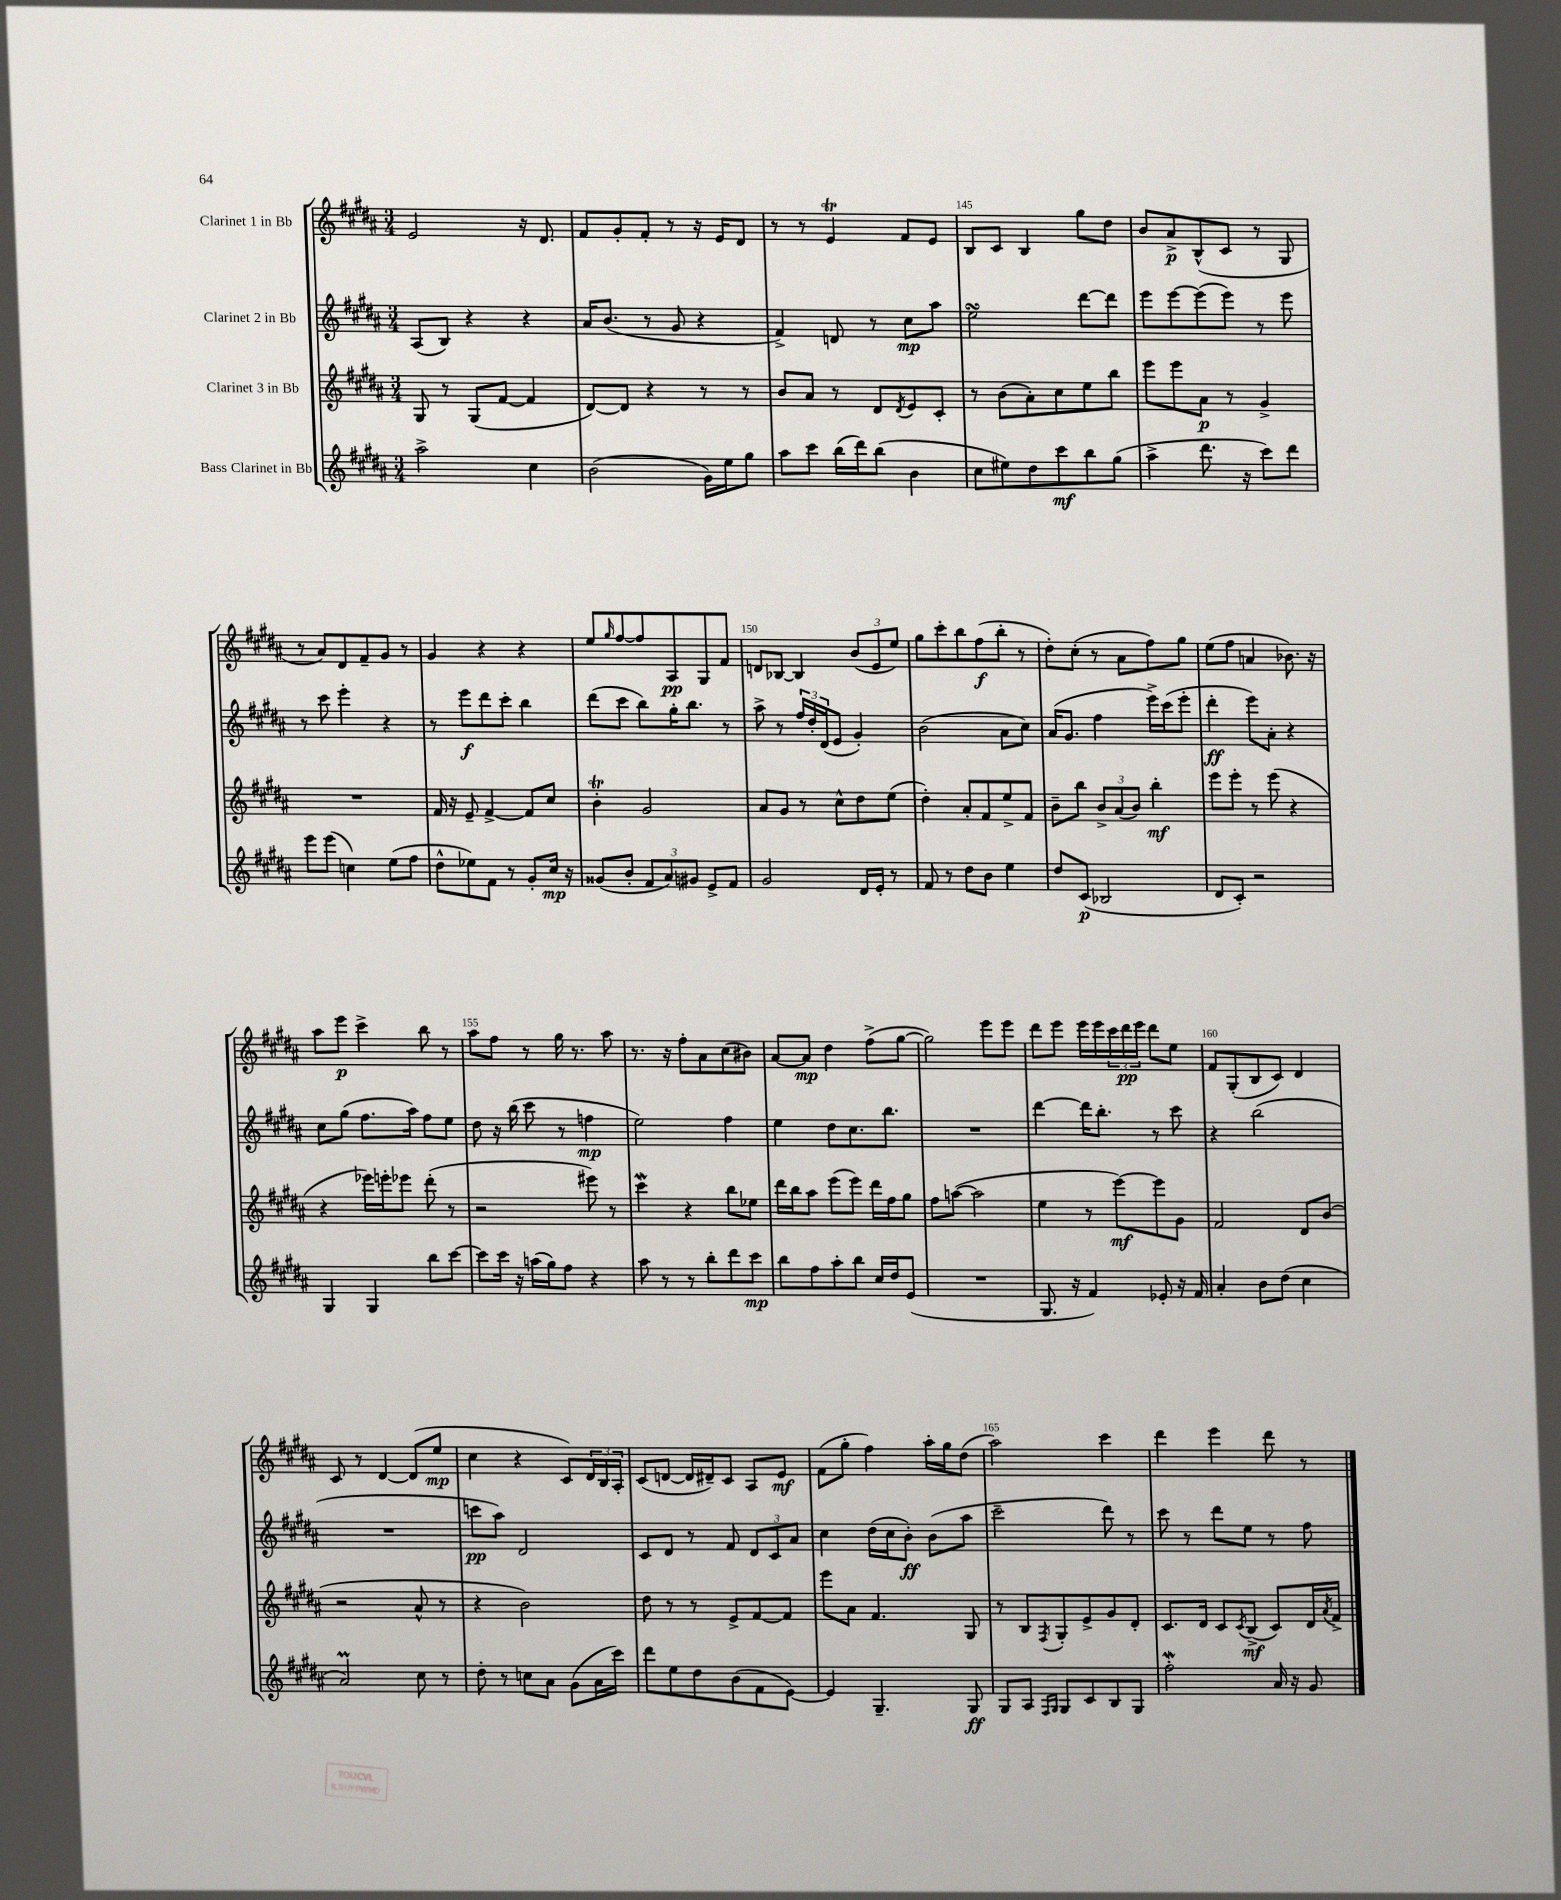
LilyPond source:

<<
\new StaffGroup <<
\new Staff = "s0" \with { instrumentName = "Clarinet 1 in Bb" } {
    \clef treble \key b \major \numericTimeSignature \time 3/4
    e'2 r16 dis'8. |
    fis'8 gis'8-. fis'8-. r8 r16 e'16 dis'8 |
    r8 r8 e'4\trill fis'8 e'8 |
    b8 cis'8 b4 gis''8 dis''8 |
    b'8 ais'8->\p b8-^( cis'8 r8 gis8 |
    r8 ais'8) dis'8 fis'8-- gis'8 r8 |
    gis'4 r4 r4 |
    e''8 \grace { gis''16 } fis''8~ fis''8 ais8\pp gis8 fis'8 |
    d'8 bes8~ bes4 \tuplet 3/2 { b'8( e'8 e''8) } |
    gis''8 cis'''8-. b''8 fis''8\f( b''8-. r8 |
    dis''8-.) cis''8-.( r8 ais'8 fis''8) gis''8 |
    e''8( fis''8 a'4 bes'8.) r16 |
    ais''8 e'''8\p cis'''4-> b''8 r8 |
    ais''8 fis''8 r8 gis''16 r8. ais''8 |
    r8. r16 fis''8-. ais'8 cis''8( bis'8) |
    ais'8~ ais'8\mp dis''4 fis''8->( gis''8~ |
    gis''2) e'''8 e'''8 |
    dis'''8 e'''8 e'''16 e'''16 \tuplet 3/2 { cis'''16 dis'''16\pp e'''16 } dis'''8 e''8 |
    fis'8 gis8-.( b8 cis'8) dis'4 |
    cis'8 r8 dis'4~ dis'8( e''8\mp |
    cis''4 r4 cis'8) \tuplet 3/2 { dis'16 b16 ais16-. } |
    cis'8( d'8~ d'16 dis'16--) cis'8 ais8 e'8\mf |
    fis'8( gis''8-. fis''4) ais''16-. gis''16 dis''8( |
    ais''2) cis'''4 |
    dis'''4 e'''4 dis'''8 r8 \bar "|." |
}
\new Staff = "s1" \with { instrumentName = "Clarinet 2 in Bb" } {
    \clef treble \key b \major \numericTimeSignature \time 3/4
    ais8( b8) r4 r4 |
    ais'16 b'8.( r8 gis'8 r4 |
    fis'4->) d'8 r8 cis''8\mp ais''8 |
    e''2\turn dis'''8~ dis'''8 |
    e'''8 e'''8~ e'''8( e'''8) r8 e'''8 |
    r8 cis'''8 e'''4-. r4 |
    r8 e'''8\f dis'''8 cis'''8-. b''4 |
    dis'''8( cis'''8 b''8) gis''16-. b''8. r8 |
    ais''8-> r8 \tuplet 3/2 { fis''16 dis''16-. dis'16( } e'8 gis'4-.) |
    b'2( ais'8 cis''8) |
    ais'16( gis'8. fis''4 e'''16->) cis'''16( e'''8-. |
    dis'''4-.\ff e'''8) ais'8-. r4 |
    cis''8 gis''8( fis''8. ais''16) fis''8 e''8 |
    dis''8 r16 b''16( cis'''8 r8 f''4\mp |
    e''2) fis''4 |
    e''4 dis''8 cis''8. b''8. |
    R2. |
    dis'''4~ dis'''16 b''8.-. r8 cis'''8 |
    r4 b''2( |
    R2. |
    c'''8\pp ais''8) dis'2 |
    cis'8 dis'8 r8 fis'8 \tuplet 3/2 { dis'8 cis'8 ais'8 } |
    cis''4 dis''16( cis''16 b'8-.\ff) b'8( ais''8 |
    cis'''2-- dis'''8) r8 |
    cis'''8 r8 dis'''8 e''8 r8 fis''8 \bar "|." |
}
\new Staff = "s2" \with { instrumentName = "Clarinet 3 in Bb" } {
    \clef treble \key b \major \numericTimeSignature \time 3/4
    gis8 r8 gis8( fis'8~ fis'4 |
    dis'8~) dis'8 r4 r8 r8 |
    b'8 ais'8 r8 dis'8 \acciaccatura { dis'8 } e'8 cis'8-. |
    r8 b'8( ais'8-.) cis''8 e''8 b''8 |
    e'''8 e'''8 ais'8\p r8 gis'4-> |
    R2. |
    fis'16 r16 e'8-- fis'4~-> fis'8 cis''8 |
    b'4-.\trill gis'2 |
    ais'8 gis'8 r8 cis''8-^ dis''8 e''8( |
    dis''4-.) ais'8-. fis'8 e''8-> fis'8 |
    b'8-- b''8 \tuplet 3/2 { b'8-> ais'8( b'8) } b''4-.\mf |
    e'''8 e'''8-. r8 e'''8( r4 |
    r4 ees'''16) e'''16-. ees'''8 dis'''8-.( r8 |
    r2 eis'''8) r8 |
    cis'''4\mordent r4 b''8 ees''8 |
    dis'''16 b''16 ais''8 e'''8( e'''8) dis'''16 fis''16 gis''8 |
    fis''8 a''8~( a''2 |
    e''4 r8 e'''8~\mf) e'''8 gis'8 |
    fis'2 dis'8 b'8( |
    r2 ais'8-^ r8 |
    r4 b'2) |
    dis''8 r8 r8 e'8-> fis'8~ fis'8 |
    e'''8 ais'8 fis'4. gis8 |
    r8 b8 \acciaccatura { fis8 } gis8-. e'8-> gis'8 dis'8-. |
    cis'8. dis'16 cis'8 \acciaccatura { cis'8 } b8->\mf( cis'8) dis'16 \acciaccatura { ais'8 } fis'16-> \bar "|." |
}
\new Staff = "s3" \with { instrumentName = "Bass Clarinet in Bb" } {
    \clef treble \key b \major \numericTimeSignature \time 3/4
    ais''2-> cis''4 |
    b'2( gis'16) e''16 gis''8 |
    ais''8 cis'''8 b''16( dis'''16) b''8( b'4 |
    cis''8 eis''8) dis''8 cis'''8\mf b''8 gis''8( |
    ais''4-> dis'''8. r16 cis'''8) dis'''8 |
    e'''8 e'''8( c''4) e''8( fis''8 |
    dis''8-^ ees''8) fis'8 r8 gis'8-. cis''16\mp r16 |
    gisis'8( b'8-. \tuplet 3/2 { fis'8 ais'8) gis'8 } e'8-> fis'8 |
    gis'2 dis'16 e'16-. r8 |
    fis'8 r8 dis''8 b'8 e''4 |
    dis''8 cis'8\p( bes2 |
    dis'8 cis'8-.) r2 |
    gis4 gis4 b''8 cis'''8~ |
    cis'''8 cis'''16 r16 a''16( gis''16) fis''8 r4 |
    ais''8 r8 r8 b''8-. dis'''8 cis'''8\mp |
    b''8 fis''8 ais''8-. b''8 cis''16 dis''16 e'8( |
    R2. |
    gis8. r16 fis'4) ees'8-. r16 fis'16 |
    ais'4-. b'8 dis''8( cis''4 |
    ais'2\prall) cis''8 r8 |
    dis''8-. r8 c''8 ais'8 gis'8( ais'16 cis'''16) |
    dis'''8 e''8 dis''8 b'8( fis'8 e'8~) |
    e'4 gis4.-- gis8\ff |
    gis8 ais8 \grace { fis16 gis16 } gis8 cis'8 b8 gis8 |
    fis''2-.\mordent ais'16 r16 gis'8 \bar "|." |
}
>>
>>
\layout { \context { \Score currentBarNumber = #142 \override BarNumber.break-visibility = ##(#f #t #t) barNumberVisibility = #(every-nth-bar-number-visible 5) } }
